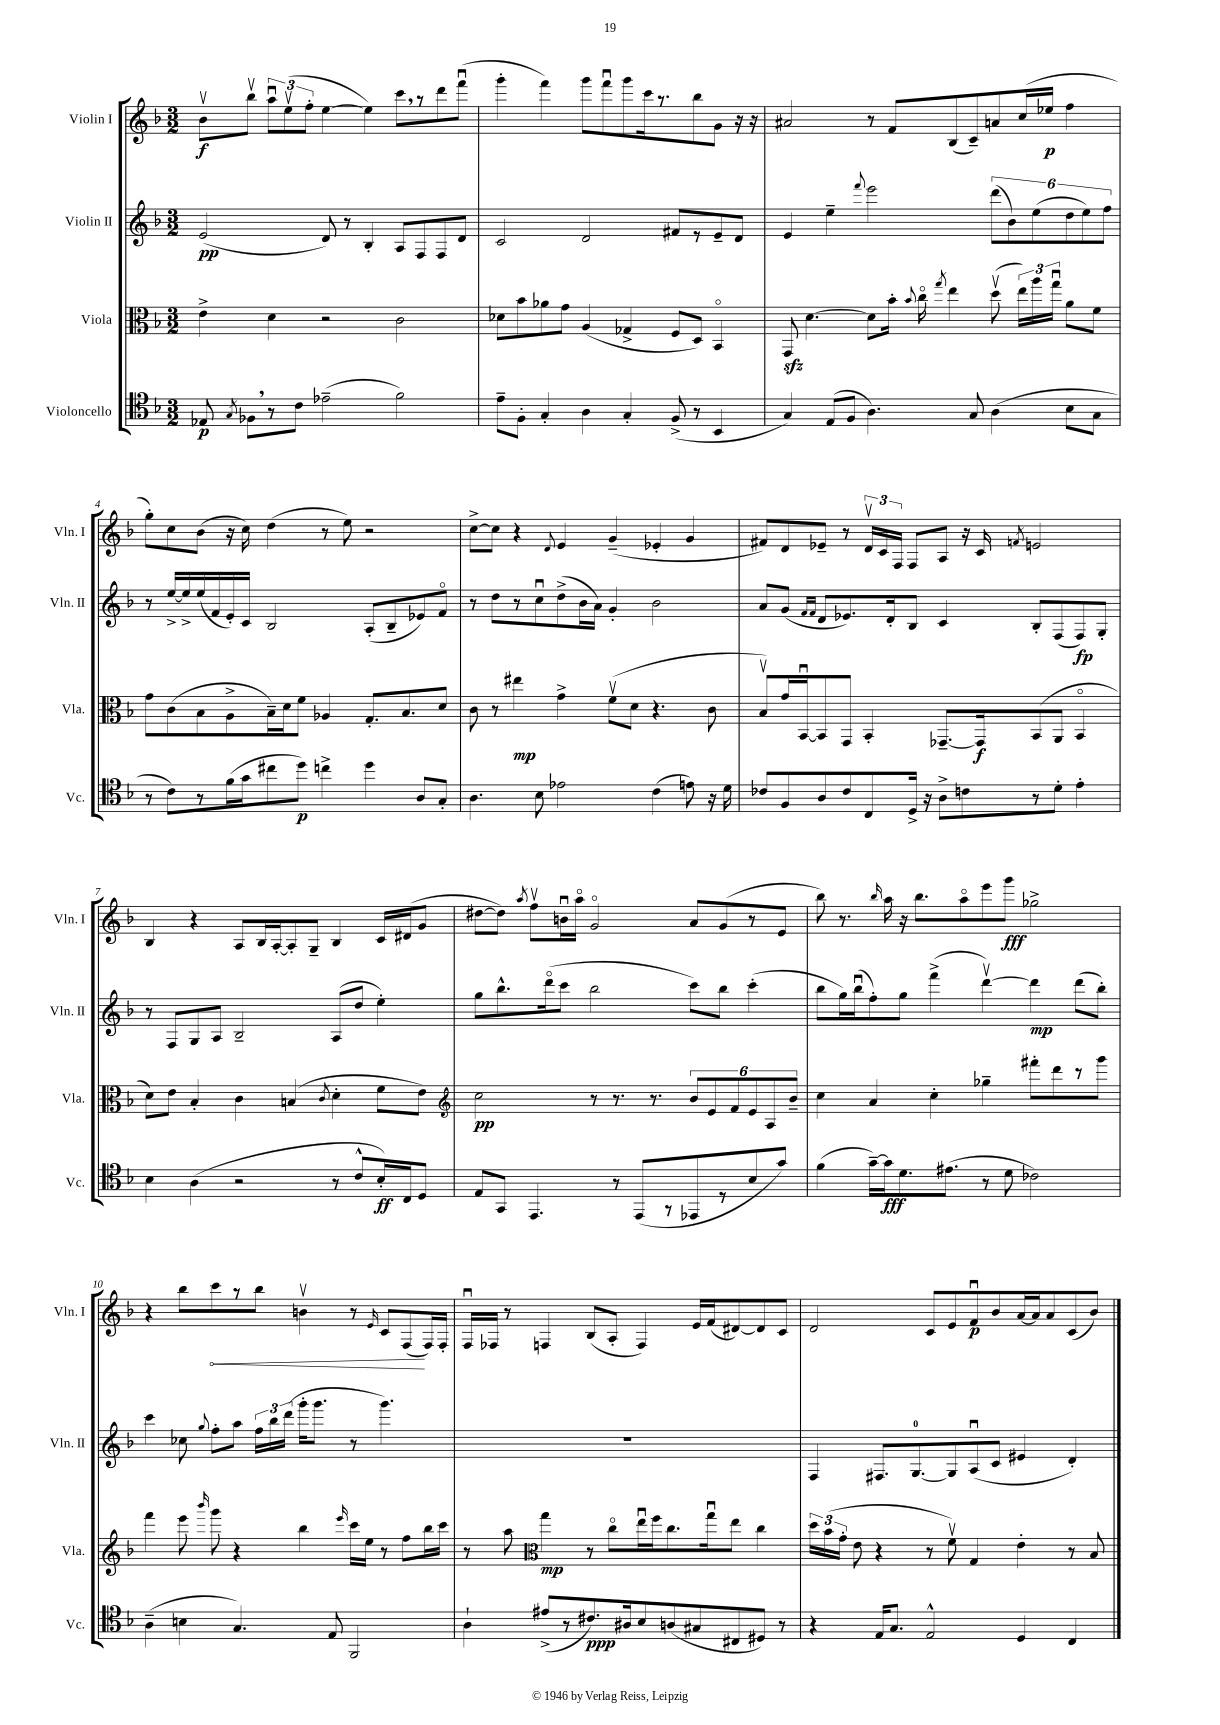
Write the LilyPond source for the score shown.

<<
\new StaffGroup <<
\new Staff = "s0" \with { instrumentName = "Violin I" shortInstrumentName = "Vln. I" } {
    \clef treble \key f \major \numericTimeSignature \time 3/2
    \autoBeamOff bes'8[\upbow\f bes''8]\upbow \tuplet 3/2 { a''8[\downbow e''8\upbow( f''8]-. } e''4~ e''4) c'''8[ \breathe r8 d'''8 f'''8]\downbow( |
    g'''4-. f'''4) g'''8[ f'''8\downbow g'''8 c'''16 r8. bes''8 g'8] r16 r16 |
    ais'2 r8 f'8[ bes8( c'8--) a'8 c''16( ees''16]\p f''4 |
    g''8[-.) c''8 bes'8]( r16 c''16) d''4( r8 e''8) r2 |
    c''8[~-> c''8] r4 \appoggiatura { d'8 } e'4 g'4--( ees'4-. g'4 |
    fis'8[) d'8 ees'8]-- r8 \tuplet 3/2 { d'16[\upbow c'16 f16] } f8[ a8] r16 c'16 \acciaccatura { f'8 } e'2 |
    bes4 r4 a8[ bes16 a16~-. a8-. g8]-- bes4 c'16[ dis'16( g'8] |
    dis''8[~ dis''8]) \acciaccatura { a''8 } f''8[\upbow b'16\downbow a''16]\flageolet g'2\flageolet a'8[ g'8( r8 e'8] |
    bes''8) r8. \grace { bes''16 } a''16 r16 bes''8.[ a''8\flageolet e'''8 g'''8]\fff ges''2-> |
    r4 bes''8[ \once \override Hairpin.circled-tip = ##t c'''8\< r8 bes''8] b'4\upbow r8 \grace { e'16 } c'8[ f8\!( f16) f16]-. |
    f16[\downbow fes16] r8 f4 bes8[( a8]-. f4) e'16[ f'16( dis'8~) dis'8 c'8] |
    d'2 c'8[ e'8 f'8\downbow\p bes'8 a'16~ a'16 a'8 c'8( bes'8]) \bar "|." |
}
\new Staff = "s1" \with { instrumentName = "Violin II" shortInstrumentName = "Vln. II" } {
    \clef treble \key f \major \numericTimeSignature \time 3/2
    \autoBeamOff e'2\pp( d'8) r8 bes4-. a8[ f8 f8 d'8] |
    c'2 d'2 fis'8[ r8 e'8-- d'8] |
    e'4 e''4-- \appoggiatura { f'''8 } e'''2 \tuplet 6/4 { d'''8[( bes'8) e''8( d''8 e''8) f''8] } |
    r8 e''16[~-> e''16-> e''16( f'16 e'16-.) c'16] bes2 a8[-.( bes8-- ees'8) f'8]\flageolet |
    r8 d''8[ r8 c''8\downbow d''8->( bes'16 a'16]) g'4-. bes'2 |
    a'8[ g'8]( \grace { f'16[ f'16] } d'8[ ees'8.) d'16-. bes8] c'4 bes8[-. f8( f8\fp) g8]-. |
    r8 f8[ g8 a8] bes2-- a8[( d''8] e''4-.) |
    g''8[ bes''8.-^ d'''16\flageolet( c'''8] bes''2 c'''8[) bes''8] c'''4-.( |
    bes''8[ g''16) bes''16\downbow( f''8-.) g''8] f'''4->( d'''4~\upbow) d'''4\mp d'''8[( bes''8]-.) |
    c'''4 ces''8 \appoggiatura { g''8 } f''8[-. a''8] \tuplet 3/2 { f''16[ bes''16 d'''16]( } g'''16[-. g'''8.] r8 g'''4.) |
    R1. |
    f4 fis8.[ g8.-0~ g8 a8\downbow( c'8] eis'4 d'4-.) \bar "|." |
}
\new Staff = "s2" \with { instrumentName = "Viola" shortInstrumentName = "Vla." } {
    \clef alto \key f \major \numericTimeSignature \time 3/2
    \autoBeamOff e'4-> d'4 r2 c'2 |
    des'8[ bes'8 aes'8 g'8] a4( ges4-> f8[ d8]) bes,4\flageolet |
    g,8\sfz d'4.~ d'8[ bes'16]-. \appoggiatura { bes'8 } c''16\flageolet \acciaccatura { g''8 } e''4 d''8\upbow( \tuplet 3/2 { e''16[) a''16 g''16]\downbow } a'8[ f'8] |
    g'8[ c'8( bes8 a8-> bes16--) d'16 f'8] aes4 g8.[-. bes8. d'8] |
    c'8 r8 eis''4\mp g'4-> f'8[\upbow( d'8] r4. c'8 |
    bes8[\upbow) g'16 bes,16~\downbow bes,8 g,8] bes,4-. ges,8.[~-- ges,16\f bes,8( a,8] bes,4\flageolet |
    d'8[) e'8] bes4-. c'4 b4( \acciaccatura { c'8 } d'4-. f'8[ e'8]) |
    \clef treble c''2\pp r8 r8. r8. \tuplet 6/4 { bes'8[ e'8 f'8 e'8 a8 bes'8]-- } |
    c''4 a'4 c''4-. ges''4-- fis'''8[-. d'''8 r8 g'''8] |
    f'''4 e'''8 \grace { bes'''16 } g'''8 r4 bes''4 \grace { e'''16 } c'''16[ e''16] r8 f''8[ bes''16 c'''16] |
    r8 a''8 \clef alto g''4\mp r8 c''8[\flageolet e''16\downbow f''16 c''8. g''16\downbow e''8] c''4 |
    \tuplet 3/2 { d''16[ bes'16( g'16]-. } e'8 r4 r8 f'8\upbow) g4 e'4-. r8 bes8 \bar "|." |
}
\new Staff = "s3" \with { instrumentName = "Violoncello" shortInstrumentName = "Vc." } {
    \clef tenor \key f \major \numericTimeSignature \time 3/2
    \autoBeamOff ees8\p \acciaccatura { g8 } fes8[ \breathe r8 c'8] ees'2--( f'2) |
    e'8[-- f8]-. g4-. a4 g4-. f8->( r8 bes,4 |
    g4) e8[( f8] a4.) g8 a4( bes8[ g8] |
    r8 c'8[) r8 f'16( g'16 cis''8 d''8]\p) c''4-> d''4 a8[ g8]-. |
    a4. bes8 ees'2 c'4( e'8) r16 d'16 |
    ces'8[ f8 a8 ces'8 c8 d16]-> r16 a8[-> c'8 r8 d'8]-. e'4-. |
    bes4 a4( r2 r8 c'8[-^ bes16-.\ff) c16 d8] |
    e8[ g,8] e,4. r8 e,8[( r8 ees,8 r8 bes8 g'8]) |
    f'4( g'16[~--) g'16\fff d'8. eis'8.]( r8 d'8 ces'2) |
    a4--( b4 g4.) e8 f,2 |
    a4-! eis'8[->( r8 cis'8.\ppp) ais16 bes8 a8( gis8 cis8 dis8]) r8 |
    r4 e16[ g8.] e2-^ d4 c4 \bar "|." |
}
>>
>>
